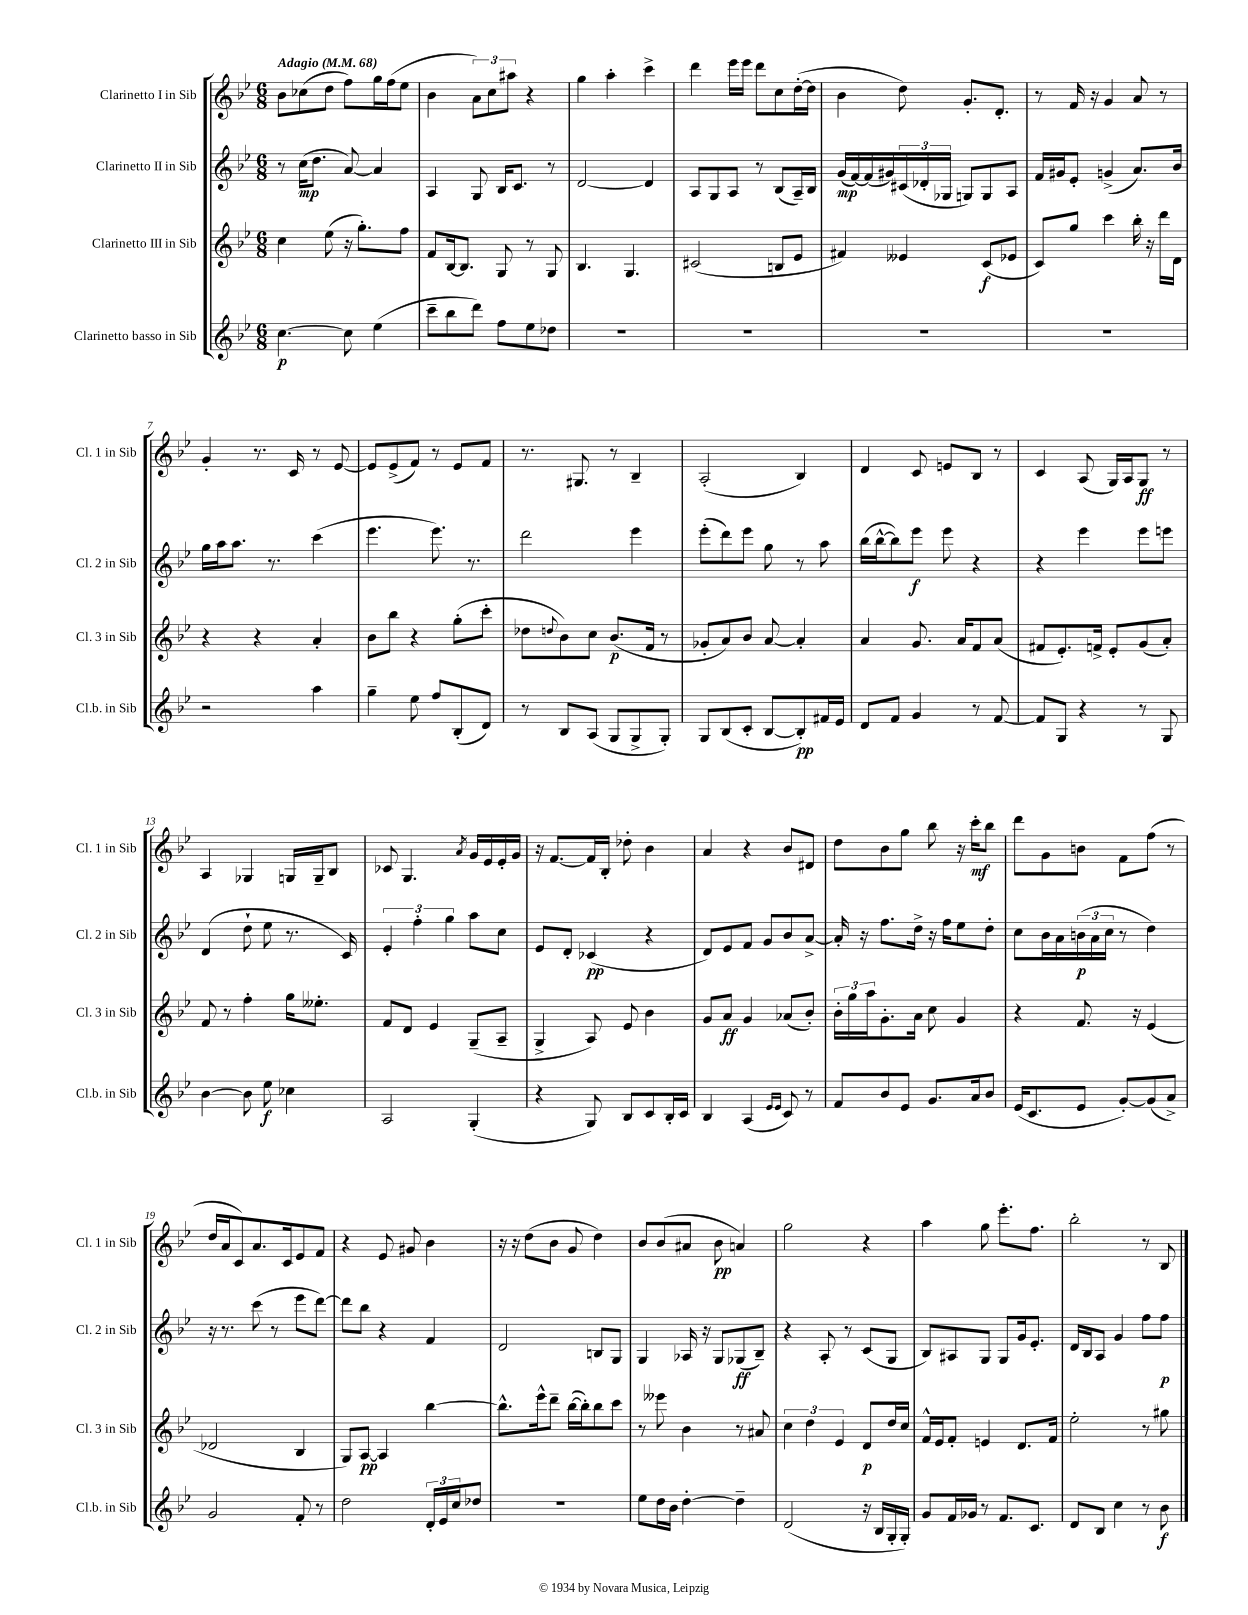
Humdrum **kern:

**kern	**kern	**kern	**kern
*staff4	*staff3	*staff2	*staff1
*clefG2	*clefG2	*clefG2	*clefG2
*k[b-e-]	*k[b-e-]	*k[b-e-]	*k[b-e-]
*M6/8	*M6/8	*M6/8	*M6/8
*MM68	*MM68	*MM68	*MM68
[4.cc\	4cc\	8r	8b-\L
.	.	(16cc\LK	(8cc-\
.	.	8.dd\J	.
.	(8ee-\	.	8dd\J
8cc\]	16r	[8a/)	8ff\L)
.	8.gg'\L)	.	.
(4ee-\	.	4a/]	16gg\L
.	.	.	(16ff\J
.	8ff\J	.	8ee-\J
=	=	=	=
8ccc~\L	8f/L	4A/	4b-\
8bb-\	[16B-/k	.	.
.	8.B-/]J	.	.
8ddd\J)	.	8G/	12a\L)
.	.	.	12cc\
8ff\L	8G/	16B-/LK	.
.	.	.	12aa#\J
.	.	8.c/J	.
8ee-\	8r	.	4r
8dd-\J	8G/	8r	.
=	=	=	=
2.r	4.B-/	[2d/	4gg\
.	.	.	4aa'\
.	4.G/	.	.
.	.	4d/]	4ccc^\
=	=	=	=
2.r	(2c#/	8A/L	4ddd\
.	.	8G/	.
.	.	8A/J	16eee-\LL
.	.	.	16eee-\JJ
.	.	8r	8ddd\L
.	8B/L	(8B-/L	8cc\
.	8e-/J	16A~/L)	([16dd'\L
.	.	16B-/JJ	16dd\]JJ
=	=	=	=
2.r	4f#/)	(16g/LL	4b-\
.	.	[16f/)	.
.	.	(16f/]	.
.	.	16g#/)	.
.	4e--/	(24c#/	8dd\)
.	.	24d-'/	.
.	.	24G-/JJ	.
.	.	8G/L)	8.g'/L
.	(8c/L	8G/	.
.	.	.	8.d'/J
.	8e-/J	8A/J	.
=	=	=	=
2.r	8c/L)	16f/LL	8r
.	.	16g#/J	.
.	8gg/J	8e-'/J	16f/
.	.	.	16r
.	4ccc\	(4g^/	4g/
.	16bb-'\	8.a/L)	8a/
.	16r	.	.
.	16ddd\LL	.	8r
.	16d\JJ	16b-/Jk	.
=	=	=	=
2r	4r	16gg\LL	4g'/
.	.	16aa\J	.
.	.	8.aa\J	.
.	4r	.	8.r
.	.	8.r	.
.	.	.	16c/
4aa\	4a'/	(4ccc\	8r
.	.	.	[8e-/
=	=	=	=
4gg~\	8b-\L	4.eee-\	8e-/]L
.	8bb-\J	.	(8e-^/
8ee-\	4r	.	8f/J)
8ff/L	.	8.eee-\)	8r
(8B-'/	(8gg'\L	.	8e-/L
.	.	8.r	.
8d/J)	8ccc'\J	.	8f/J
=	=	=	=
8r	8dd-\L	2ddd\	8.r
.	8qqdd/	.	.
8B-/L	8b-\)	.	.
.	.	.	8.G#/
(8A/J	8cc\J	.	.
8G/L	(8.b-/L	.	8r
8G^/	.	4eee-\	4B-~/
.	16f/Jk	.	.
8G'/J)	8r	.	.
=	=	=	=
8G/L	8g-'/L	(8eee-'\L	(2A'/
(8B-/	8a/)	8ddd\)	.
8c'/J	8b-/J	8eee-\J	.
[8B-/L	[8a/	8gg\	.
8B-'/])	4a'/]	8r	4B-/)
16f#/L	.	8aa\	.
16e-/JJ	.	.	.
=	=	=	=
8d/L	4a/	(16bb-\LL	4d/
.	.	[16bb-^^\J	.
8f/J	.	8bb-\])	.
4g/	8.g/	8eee-\J	8c/
.	.	8eee-\	8e/L
.	16a/LK	.	.
8r	8f/	4r	8B-/J
[8f/	(8a/J	.	8r
=	=	=	=
8f/]L	8f#/L	4r	4c/
8G/J	8.e-'/)	.	.
4r	.	4eee-\	(8A/
.	16f^/Jk	.	.
.	8e-'/L	.	16G/LL)
.	.	.	16A/J
8r	(8g/	8eee-\L	8G/J
8G/	8a'/J)	8eee\J	8r
=	=	=	=
[4b-\	8f/	(4d/	4A/
.	8r	.	.
8b-\]	4ff'\	8dd`\	4G-/
8ee-\	.	8ee-\	.
4cc-\	16gg\LK	8.r	16G/LL
.	8.ee--'\J	.	16G~/J
.	.	.	8B-/J
.	.	16c/)	.
=	=	=	=
2A/	8f/L	6e-'/	8c-/
.	8d/J	.	4.G/
.	.	6ff'\	.
.	4e-/	.	.
.	.	6gg\	.
.	.	.	8qa/
(4G'/	(8G~/L	8aa\L	16g/LL
.	.	.	16e-/
.	8A~/J	8cc\J	16e-'/
.	.	.	16g/JJ
=	=	=	=
4r	4G^/	8e-/L	16r
.	.	.	[8.f/L
.	.	8d'/J	.
8G/)	8A/)	(4c-/	16f/]L
.	.	.	16B-'/JJ
8B-/L	8e-/	.	8dd-'\
8c/	4b-\	4r	4b-\
16B-'/L	.	.	.
16c/JJ	.	.	.
=	=	=	=
4B-/	8g/L	8d/L)	4a/
.	8a/J	8e-/	.
(4A/	4g/	8f/J	4r
.	.	8g/L	.
16qqe-/LL	.	.	.
16qqe-/JJ	.	.	.
8c/)	(8a-/L	8b-/	8b-/L
8r	8b-'/J)	[8a^/J	8d#/J
=	=	=	=
8f/L	24b-'\LL	16a'/]	8dd\L
.	24gg\	.	.
.	.	16r	.
.	24aa\J	.	.
8b-/	8.g'\	8.ff\L	8b-\
8e-/J	.	.	8gg\J
.	16a\Jk	16dd^\Jk	.
8.g/L	8cc\	16r	8bb-\
.	.	16ff\LK	.
.	4g/	8ee-\	16r
16a/k	.	.	16ccc'\LK
8b-/J	.	8dd'\J	8bb-\J
=	=	=	=
(16e-/LK	4r	8cc\L	8ddd\L
8.c/	.	.	.
.	.	16b-\L	8g\
.	.	16a\	.
8e-/J	8.f/	(24b\	8b\J
.	.	24a\	.
.	.	24cc\JJ	.
[8g'/L)	.	8r	8f\L
.	16r	.	.
(8g/]	(4e-/	4dd\)	(8ff\J
8a^/J)	.	.	8r
=	=	=	=
2g/	2d-/	16r	16dd/LL
.	.	8.r	16a/J
.	.	.	8c/)
.	.	(8ccc\	8.a/
.	.	8r	.
.	.	.	16c/k
8f'/	4B-/	8eee-\L	8e-/
8r	.	[8ddd\J)	8f/J
=	=	=	=
2dd\	8G/L)	8ddd\]L	4r
.	[8A/J	8bb-\J	.
.	4A/]	4r	8e-/
.	.	.	8g#/
24d'/LL	[4bb-\	4f/	4b-\
24e-/	.	.	.
24cc/J	.	.	.
8dd-/J	.	.	.
=	=	=	=
2.r	8.bb-^^\]L	2d/	16r
.	.	.	16r
.	.	.	(8dd\L
.	16eee-^^\k	.	.
.	8ddd~\J	.	8b-\J
.	([16bb-\LL	.	8g/
.	16bb-'\]J)	.	.
.	8bb-\	8B/L	4dd\)
.	8ccc\J	8G/J	.
=	=	=	=
8ee-\L	8r	4G/	8b-/L
16dd\L	8eee--\	.	(8b-/
16b-\JJ	.	.	.
[4dd'\	4b-\	16A-/	8a#/J
.	.	16r	.
.	.	8G/L	8b-\
4dd~\]	8r	(8G-/	4a/)
.	8a#/	8B-~/J)	.
=	=	=	=
(2d/	6cc\	4r	2gg\
.	6dd\	.	.
.	.	8A'/	.
.	6e-/	.	.
.	.	8r	.
16r	8d/L	(8c/L	4r
16B-/LL	.	.	.
16G'/	16dd/L	8G/J	.
16G'/JJ)	16cc/JJ	.	.
=	=	=	=
8g/L	16f^^/LL	8B-/L)	4aa\
.	16e-/J	.	.
16f/L	8f'/J	8A#/	.
16g-/JJ	.	.	.
8r	4e/	8G/J	8gg\
8.f/L	.	8G/L	8.eee-'\L
.	8.d/L	16g/k	.
8.c/J	.	8.e-'/J	8.ff\J
.	16f/Jk	.	.
=	=	=	=
8d/L	2ee-'\	16d/LL	2bb-'\
.	.	16B-/J	.
8B-/J	.	8A/J	.
4cc\	.	4g/	.
8r	8r	8ff\L	8r
8b-\	8gg#\	8ff\J	8B-/
==	==	==	==
*-	*-	*-	*-
